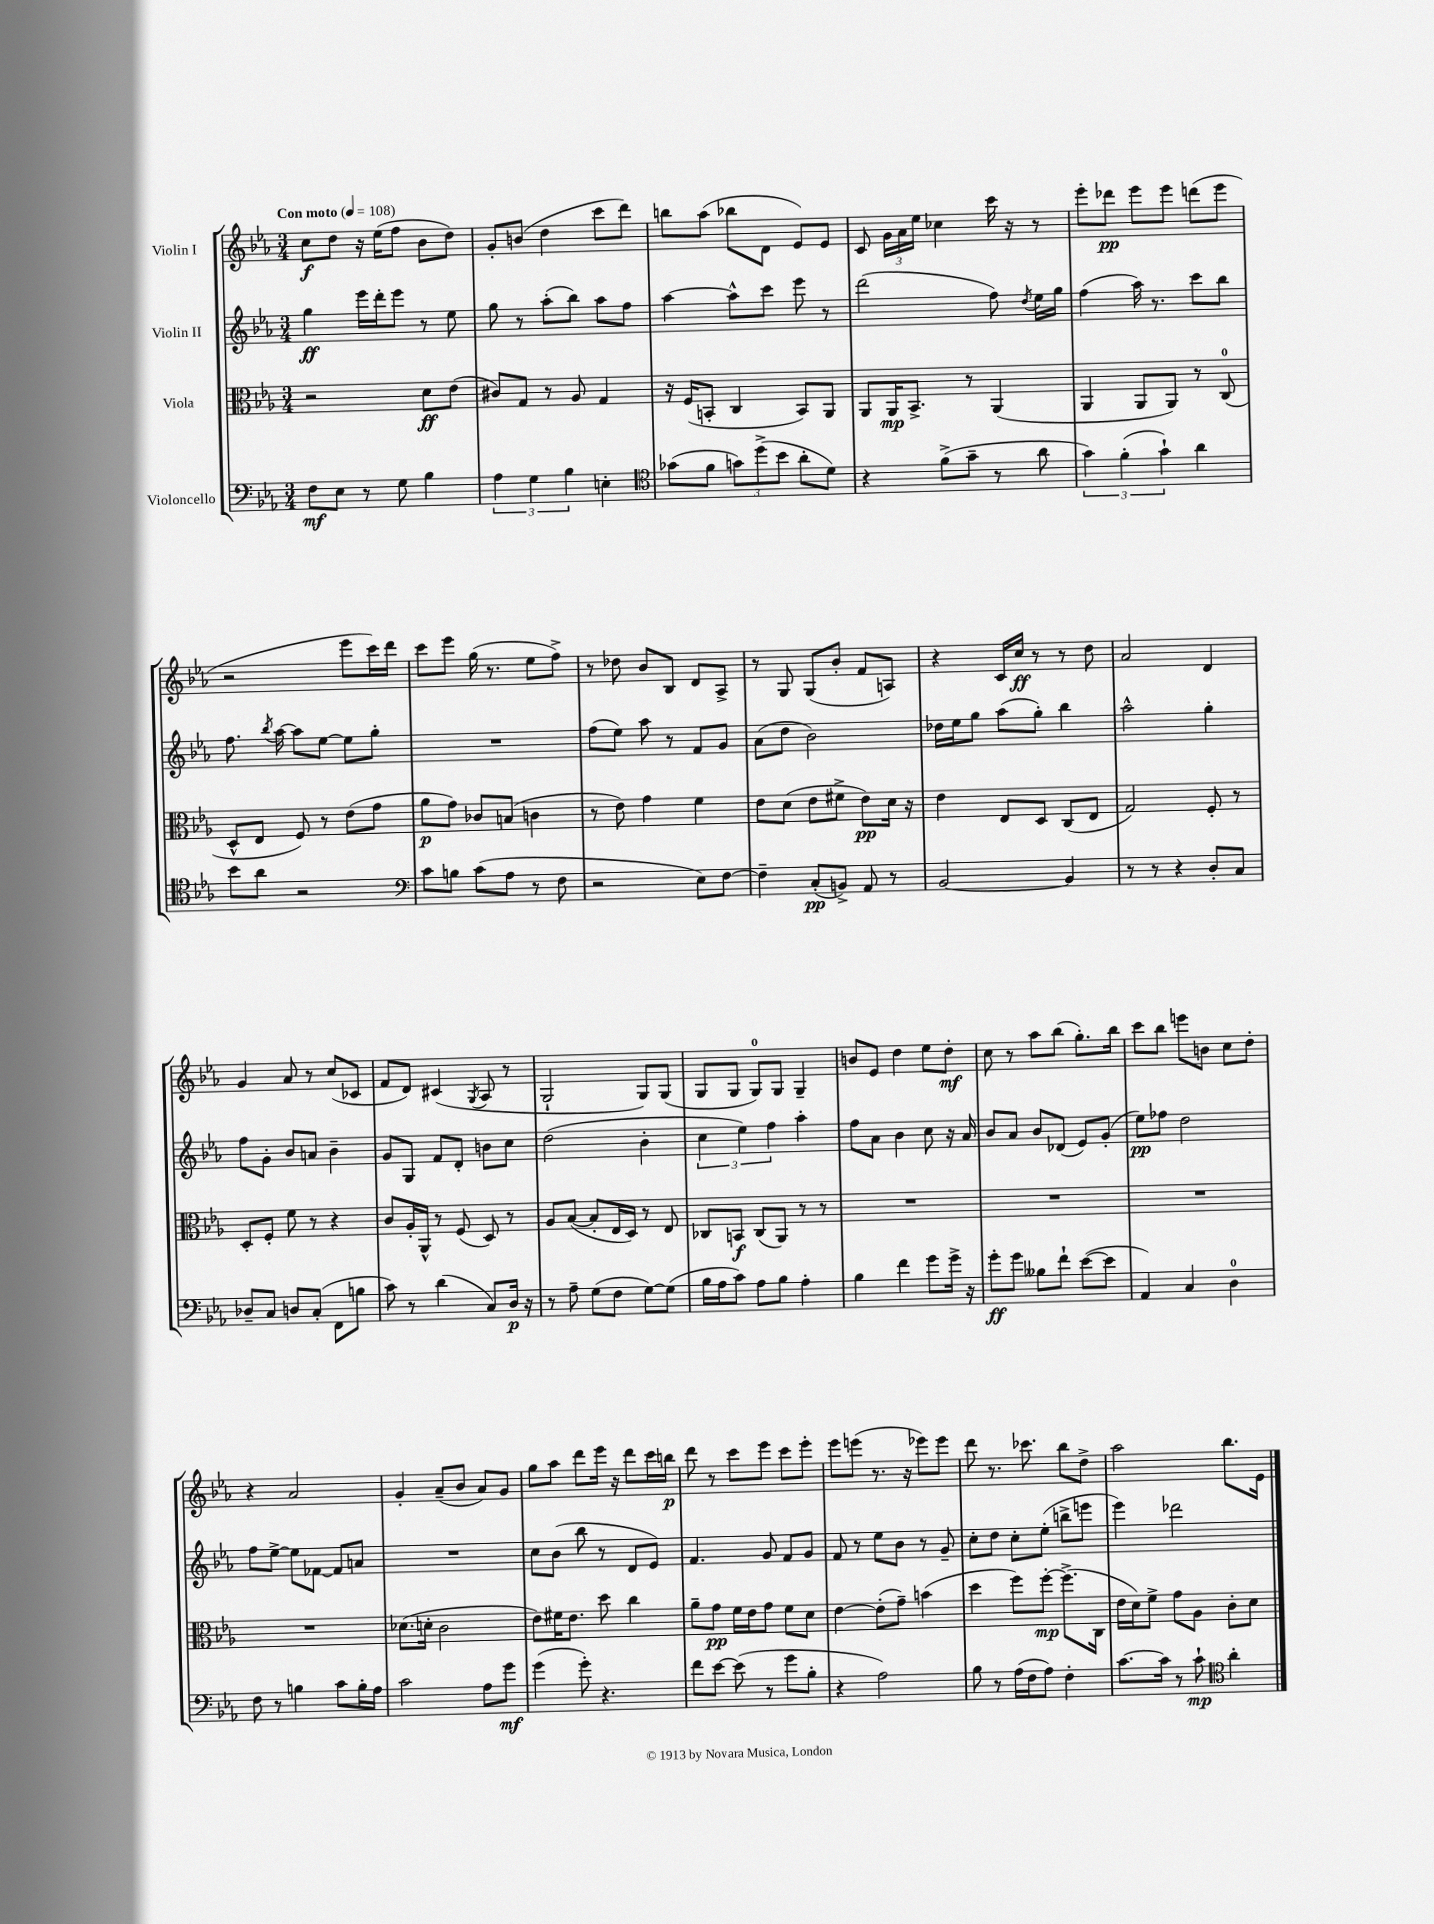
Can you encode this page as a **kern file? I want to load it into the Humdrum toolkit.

**kern	**kern	**kern	**kern
*staff4	*staff3	*staff2	*staff1
*clefF4	*clefC3	*clefG2	*clefG2
*k[b-e-a-]	*k[b-e-a-]	*k[b-e-a-]	*k[b-e-a-]
*M3/4	*M3/4	*M3/4	*M3/4
*MM108	*MM108	*MM108	*MM108
8F	2r	4gg	8cc
8E-	.	.	8dd
8r	.	16eee-	16r
.	.	16ddd'	(16ee-
8G	.	8eee-	8ff
4B-	8d	8r	8b-
.	(8e-	8ee-	8dd)
=	=	=	=
6A-	8c#)	8gg	8g'
.	8G	8r	(8b
6G	.	.	.
.	8r	(8aa-'	4dd
6B-	.	.	.
.	8A-	8bb-)	.
4E'	4G	8aa-	8ccc
.	.	8ff	8ddd)
=	=	=	=
*clefC4	*	*	*
(8g-	16r	[4aa-	8bb
.	(16F	.	.
8f	8BB'	.	(8aa-
12g)	4C	8aa-^^]	8bb-
(12dd^	.	.	.
.	.	8ccc	8d
12b-	.	.	.
8a-'	8BB)	8eee-	8e-)
8d)	8AA-	8r	8e-
=	=	=	=
4r	8AA-	(2ddd	8c
.	16AA-	.	24g
.	.	.	24a-
.	8.BB-^	.	.
.	.	.	24ee-
(8f^	.	.	4cc-
8g~	8r	.	.
8r	(4AA-	8ff)	16ccc
.	.	.	16r
.	.	8qdd	.
8a-	.	16ee-	8r
.	.	16gg	.
=	=	=	=
6g)	4AA-	(4ff	8eee-'
.	.	.	8ddd-
(6f'	.	.	.
.	8AA-	16aa-)	8eee-
.	.	8.r	.
6g`)	.	.	.
.	8AA-)	.	8eee-
4a-	8r	8ccc	(8ddd
.	(8C	8bb-	8eee-
=	=	=	=
8b-	8D^^	8.ff	2r
8a-	8E-	.	.
.	.	8qbb-	.
.	.	[16aa-	.
2r	8F)	8aa-]	.
.	8r	[8ee-	.
.	(8e-	8ee-]	8eee-
.	8g	8gg'	16ccc)
.	.	.	16ddd
=	=	=	=
*clefF4	*	*	*
8c	8a-	2.r	8ccc
8B	8g)	.	8eee-
(8c	8c-	.	(16gg
.	.	.	8.r
8A-	(8B	.	.
8r	4c	.	8ee-
8F	.	.	8ff^)
=	=	=	=
2r	8r	(8ff	8r
.	8e-)	8ee-)	8dd-
.	4g	8aa-	8b-
.	.	8r	8B-
8E-)	4f	8f	8d
[8F	.	8g	8A-^
=	=	=	=
4F~]	8e-	(8a-	8r
.	(8d	8dd	8G
(8C'	8e-	2b-)	(8G
8BB^)	8f#^	.	8b-'
8AA-	8e-)	.	8f
8r	16d	.	8A)
.	16r	.	.
=	=	=	=
[2BB-	4e-	16dd-	4r
.	.	16ee-	.
.	.	8gg	.
.	8E-	(8aa-	16c
.	.	.	16cc
.	8D	8gg')	8r
4BB-]	(8C	4bb-	8r
.	8E-	.	8dd
=	=	=	=
8r	2G)	2aa-^^	2a-
8r	.	.	.
4r	.	.	.
8D'	8F'	4gg'	4d
8C	8r	.	.
=	=	=	=
8D-~	8D'	8ff	4g
8C	8F'	8g'	.
8D	8f	8b-	8a-
(8C'	8r	8a	8r
8FF	4r	4b-~	(8cc
8B	.	.	8c-
=	=	=	=
8c)	8c	8g	8f
8r	16A-'	8G	8d)
.	16AA-^^	.	.
(4d	8r	8f	(4c#
.	(8F	8d'	.
.	.	.	8qG
8C)	8D)	8b	8A-
16D	8r	8cc	8r
16r	.	.	.
=	=	=	=
8r	8A-	(2dd	2G`
8A-~	([8B-	.	.
(8G	8B-']	.	.
8F	16E-	.	.
.	16D)	.	.
[8G)	8r	4b-'	8G)
(8G]	8E-	.	(8G
=	=	=	=
16B-	8C-	6cc	8G
16A-	.	.	.
8c)	8BB	.	8G
.	.	6ee-)	.
8A-	(8C-	.	8G)
.	.	6ff	.
8B-	8AA-)	.	8G
4A-'	8r	4aa-'	4G~
.	8r	.	.
=	=	=	=
4B-	2.r	8ff	8b
.	.	8a-	8e-
4f	.	4b-	4dd
8g	.	8cc	8ee-
16g^	.	16r	8dd'
16r	.	16a-	.
=	=	=	=
8g'	2.r	8b-	8cc
8g	.	8a-	8r
8B--	.	8b-	8aa-
8f`	.	(8d-	(8bb-
([8e-	.	8e-)	8.gg')
8e-]	.	(8g'	.
.	.	.	16bb-
=	=	=	=
4AA-)	2.r	8ee-)	8ccc
.	.	8ff-	8bb-
4C	.	2dd	8eee
.	.	.	8b
4D	.	.	8cc
.	.	.	8dd'
=	=	=	=
8F	2.r	8ff	4r
8r	.	[8ee-^	.
4B	.	8ee-]	2a-
.	.	[8f-	.
8c	.	8f-]	.
16B'	.	8a	.
16A-	.	.	.
=	=	=	=
2c	(8.d-	2.r	4g'
.	16d'	.	.
.	2c	.	(8a-~
.	.	.	8b-
8A-	.	.	8a-)
8g	.	.	8g
=	=	=	=
(4g	8e-)	8cc	8gg
.	16f#	(8b-	8aa-
.	8.e-	.	.
8g')	.	8bb-	8ddd
4.r	8dd	8r	16eee-
.	.	.	16r
.	4cc	8d	8ddd
.	.	8e-)	16ccc
.	.	.	16bb
=	=	=	=
8f	8a-~	4.f	8ddd
[8e-	8g	.	8r
(8e-]	16f	.	8ccc
.	16e-	.	.
8r	8g	8g	8eee-
8g	8f	8f	8ccc
8B-'	8d	8g	8eee-'
=	=	=	=
4r	[4e-	8f	8eee-
.	.	8r	(8eee
2A-)	(8e-']	8ee-	8.r
.	8g~)	8b-	.
.	.	.	16r
.	(4b	8r	8eee-)
.	.	8g~	8eee-
=	=	=	=
8B-	4dd	8cc'	8ddd
8r	.	8dd	8.r
(16A-	8ff)	8cc'	.
16F	.	.	8.ccc-
8A-)	[8ff'	(8ee-'	.
4F'	(8.ff^]	8bb^	8bb-
.	.	8eee	8dd^
.	16C	.	.
=	=	=	=
[8.c	16e-	4eee-)	2aa-
.	16d)	.	.
.	8f^	.	.
16c]	.	.	.
8r	8g	2ddd-	.
8c`	8A-	.	.
*clefC4	*	*	*
4a-'	8c'	.	8.bb-
.	8d	.	.
.	.	.	16e-
==	==	==	==
*-	*-	*-	*-
